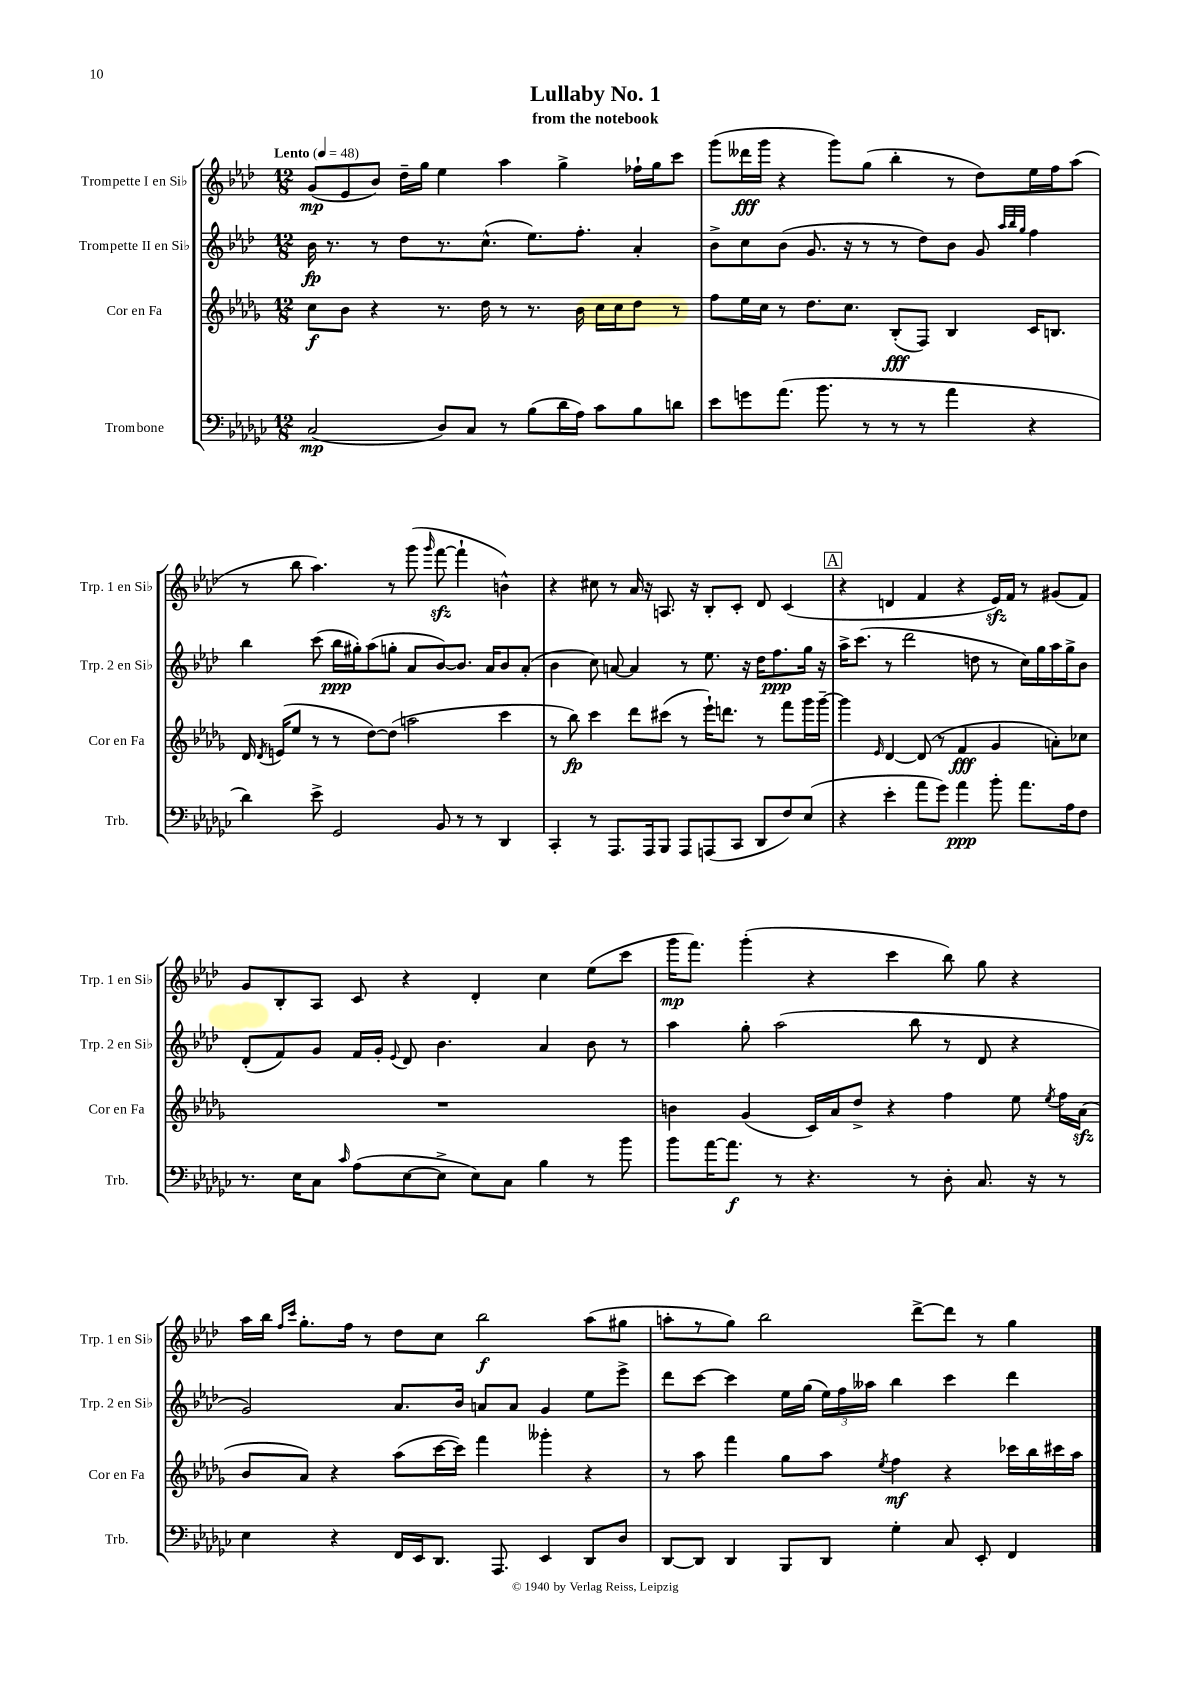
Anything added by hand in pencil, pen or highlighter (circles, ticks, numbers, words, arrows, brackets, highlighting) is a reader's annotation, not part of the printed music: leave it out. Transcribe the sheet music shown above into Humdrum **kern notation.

**kern	**kern	**kern	**kern
*staff4	*staff3	*staff2	*staff1
*clefF4	*clefG2	*clefG2	*clefG2
*k[b-e-a-d-g-c-]	*k[b-e-a-d-g-]	*k[b-e-a-d-]	*k[b-e-a-d-]
*M12/8	*M12/8	*M12/8	*M12/8
*MM48	*MM48	*MM48	*MM48
(2C-/	8cc\L	16b-\	(8g/L
.	.	8.r	.
.	8b-\J	.	8e-/
.	4r	8r	8b-/J)
.	.	8dd-\L	16dd-~\LL
.	.	.	16gg\JJ
8D-/L)	8.r	8.r	4ee-\
8C-/J	.	.	.
.	16dd-\	(8.cc^^\J	.
8r	8r	.	4aa-\
(8B-\L	8.r	8.ee-\L)	.
16d-\L	.	.	4gg^\
16A-\JJ)	16b-\	8.ff'\J	.
8c-\L	16cc\LL	.	.
.	16cc\J	.	.
8B-\	8dd-\J	4a-'/	16ff-`\LL
.	.	.	16gg\J
8d\J	8r	.	8ccc\J
=	=	=	=
8e-\L	8ff\L	8b-^\L	(8ggg\L
8g\	16ee-\L	8cc\	16ddd--\L
.	16cc\JJ	.	16ggg\JJ
(8.a-\J	8r	(8b-\J	4r
.	8.dd-\L	8.g/	.
8.b-\	.	.	.
.	.	.	8ggg\L)
.	8.cc\J	16r	.
8r	.	8r	(8gg\J
8r	(8B-'/L	8r	4bb-'\
8r	8F/J)	8dd-\L)	.
4a-\	4B-/	8b-\J	8r
.	.	8g/	8dd-\L)
.	.	32qqaa-/LLL	.
.	.	32qqbb-/	.
.	.	32qqgg/JJJ	.
4r	16c/LK	4ff\	16ee-\L
.	8.B/J	.	16ff\J
.	.	.	(8aa-\J
=	=	=	=
4d-\)	16d-/	4bb-\	8r
.	8qd-/	.	.
.	(16e/LK	.	.
.	8ee-/J	.	8bb-\
8e-^\	8r	(8ccc\	4.aa-\)
2GG-/	8r	16bb-\LL	.
.	.	16gg#'\J)	.
.	[8dd-\L)	(8aa-\	.
.	(8dd-\]J	8gg'\J	8r
.	2aa\	8a-/L	(8ggg\
.	.	.	16qqggg/
8BB-/	.	[8b-/)	[8fff\
8r	.	8.b-/]J	4fff`\]
8r	.	.	.
.	.	16a-/LK	.
4DD-/	4ccc\	8b-/	4b^^\)
.	.	(8a-'/J	.
=	=	=	=
4CC-'/	8r	4b-\	4r
.	8bb-\)	.	.
8r	4ccc\	8cc\)	8cc#\
8.AAA-/L	.	[8a/	8r
.	8ddd-\L	4a/]	16a-/
16AAA-/k	.	.	16r
8BBB-/J	(8ccc#\J	.	8.A/
8AAA-/L	8r	8r	.
.	.	.	16r
(8AAA/	16eee-`\LK)	8.ee-\	8B-'/L
.	8.ddd\J	.	.
8CC-/J	.	.	8c'/J
.	.	16r	.
8DD-/L	8r	16dd-\LK	8d-/
.	.	8.ff\	.
8F/)	8fff\L	.	(4c/
(8E-/J	16ggg-\L	16gg\Jk	.
.	[16ggg-~\JJ	16r	.
=	=	=	=
4r	4ggg-\]	16aa-^\LK	4r
.	.	(8.ccc\J	.
.	16qqe-/	.	.
4e-'\	[4d-/	8r	4d/
.	.	2ddd-\	.
8a-\L	(8d-/]	.	4f/
8g-\J)	8r	.	.
4a-\	4f/	.	4r
.	.	8dd\	.
8b-'\	4g-/	8r	16e-/LL)
.	.	.	16f/JJ
8.a-\L	.	16cc\LL)	8r
.	.	16gg\	.
.	8a'\L)	16aa-\	(8g#/L
16A-\k	.	16gg^\J	.
8F\J	8cc-\J	8b-\J	8f/J)
=	=	=	=
8.r	1.r	(8d-'/L	8g/L
.	.	8f/)	8B-'/
16E-\LK	.	.	.
8C-\J	.	8g/J	8A-/J
16qqc-/	.	.	.
(8A-\L	.	16f/LL	8c/
.	.	16g'/JJ	.
.	.	8qqe-/	.
[8E-\	.	8d-/	4r
8E-^\]J	.	4.b-\	.
8E-\L)	.	.	4d-'/
8C-\J	.	.	.
4B-\	.	4a-/	4cc\
8r	.	8b-\	(8ee-\L
8b-\	.	8r	8ccc\J
=	=	=	=
8b-\L	4b\	4aa-\	16ggg\LK
.	.	.	8.fff\J)
[16a-\K	.	.	.
8.a-\]J	.	.	.
.	(4g-/	8gg'\	(4ggg'\
8r	.	(2aa-\	.
4.r	16c/LL)	.	4r
.	16a-/J	.	.
.	8dd-^/J	.	.
.	4r	.	4ccc\
8r	.	8bb-\	.
8D-'\	4ff\	8r	8bb-\)
8.C-/	.	8d-/	8gg\
.	8ee-\	4r	4r
16r	.	.	.
.	8qee-/	.	.
8r	16ff\LL	.	.
.	(16a-\JJ	.	.
=	=	=	=
4E-\	8b-/L	2g/)	16aa-\LL
.	.	.	16bb-\JJ
.	.	.	16qqff/LL
.	.	.	16qqccc/JJ
.	8a-/J)	.	8.gg'\L
4r	4r	.	.
.	.	.	16ff\Jk
.	.	.	8r
16FF/LL	(8aa-\L	8.a-/L	8dd-\L
16EE-/J	.	.	.
8.DD-/J	[16ccc\L	.	8cc\J
.	16ccc\]JJ)	16b-/Jk	.
.	4fff\	8a/L	2bb-\
8.AAA-/	.	.	.
.	.	8a/J	.
4EE-/	4ggg--'\	4g/	.
8DD-/L	4r	8ee-\L	(8aa-\L
8D-/J	.	8eee-^\J	8gg#\J
=	=	=	=
[8DD-/L	8r	8ddd-\L	8aa'\L
8DD-/]J	8aa-\	[8ccc\J	8r
4DD-/	4fff\	4ccc\]	8gg\J)
.	.	.	2bb-\
8BBB-/L	8gg-\L	16ee-\LL	.
.	.	(16gg\JJ	.
8DD-/J	8aa-\J	24ee-\LL)	.
.	.	24ff\	.
.	.	24aa--\JJ	.
.	8qee-/	.	.
4G-'\	4ff\	4bb-\	.
.	.	.	[8ddd-^\L
8C-/	4r	4ccc\	8ddd-\]J
8EE-'/	.	.	8r
4FF/	16ccc-\LL	4ddd-\	4gg\
.	16bb-\	.	.
.	16ccc#\	.	.
.	16aa-\JJ	.	.
==	==	==	==
*-	*-	*-	*-
